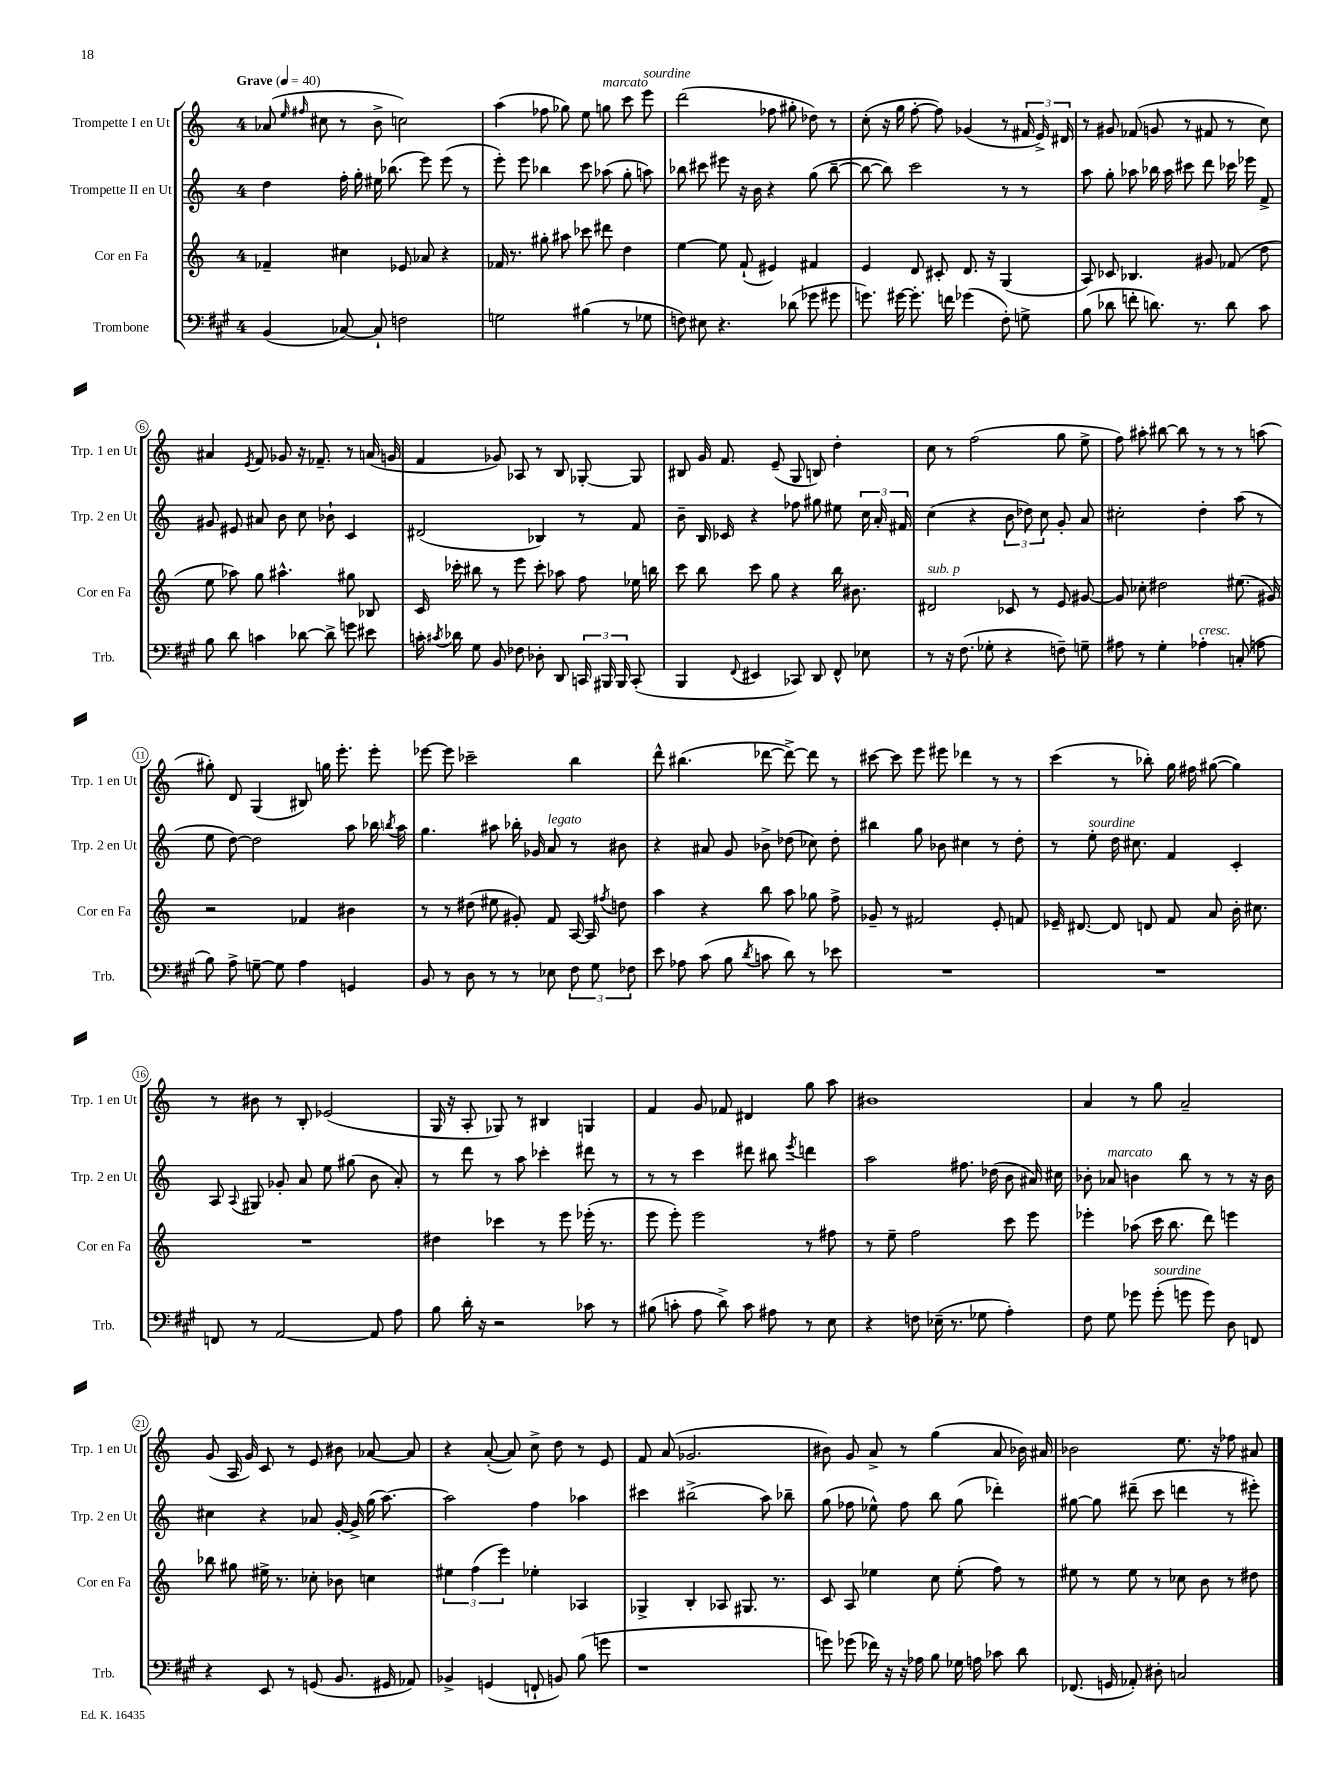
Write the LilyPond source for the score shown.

<<
\new StaffGroup <<
\new Staff = "s0" \with { instrumentName = "Trompette I en Ut" shortInstrumentName = "Trp. 1 en Ut" } {
    \clef treble \key c \major \once \override Staff.TimeSignature.style = #'single-digit \time 4/4 \tempo "Grave" 4 = 40
    \autoBeamOff aes'8( \grace { e''16 fis''16 } cis''8 r8 b'8-> c''2) |
    a''4( fes''8 ges''8) e''8 g''8^\markup { \italic "marcato" } c'''8 e'''8^\markup { \italic "sourdine" } |
    d'''2( fes''8 gis''8-. des''8) r8 |
    c''8-.( r16 g''16 f''8~-. f''8) ges'4( r8 \tuplet 3/2 { fis'16 e'16->) dis'16 } |
    r8 gis'8 fes'8( g'8 r8 fis'8 r8 c''8) |
    ais'4 \acciaccatura { e'8 } f'8 ges'8 r16 fes'8.-- r8 a'16( g'16 |
    f'4 ges'8) aes8 r8 b8 ges8~-. ges8 |
    bis8 g'16 f'8. e'8--( g8 b8) d''4-. |
    c''8 r8 f''2( g''8 e''8-> |
    f''8) ais''8-. bis''8~ bis''8 r8 r8 r8 a''8( |
    gis''8-.) d'8 g4( bis8) g''16 e'''8.-. e'''8-. |
    ees'''8~ ees'''8 ces'''2-- b''4 |
    d'''8-^ bis''4.( des'''8~ des'''8~->) des'''8 r8 |
    cis'''8~ cis'''8 e'''8 eis'''8 des'''4 r8 r8 |
    c'''4( r8 bes''8-.) g''16 fis''16 gis''8~( gis''4) |
    r8 bis'8 r8 b8-. ees'2( |
    g16 r16 a8-. ges8) r8 bis4 g4 |
    f'4 g'8 fes'8 dis'4 g''8 a''8 |
    bis'1 |
    a'4 r8 g''8 a'2-- |
    g'8( a16 g'16) c'8 r8 e'8 bis'8 aes'8~ aes'8 |
    r4 a'8~-.( a'8) c''8-> d''8 r8 e'8 |
    f'8 a'8( ges'2. |
    bis'8) g'8 a'8-> r8 g''4( a'8 bes'16) ais'16 |
    bes'2 e''8. r16 fes''8 ais'8 \bar "|." |
}
\new Staff = "s1" \with { instrumentName = "Trompette II en Ut" shortInstrumentName = "Trp. 2 en Ut" } {
    \clef treble \key c \major \once \override Staff.TimeSignature.style = #'single-digit \time 4/4
    \autoBeamOff d''4 f''16-. g''16-. eis''16 bes''8.( e'''8) e'''8( r8 |
    e'''8-.) e'''8 bes''4 c'''8 aes''8( g''8-. a''8) |
    bes''8 cis'''8 eis'''8 r16 b'16 r4 g''8( bes''8~-- |
    bes''8~ bes''8) c'''2 r8 r8 |
    a''8 g''8-. aes''8 bes''16 aes''16 cis'''8 d'''8 ces'''16 ees'''16 f'8-> |
    gis'8 eis'8 ais'8 b'8 c''8 bes'8-! c'4 |
    dis'2( bes4) r8 f'8 |
    b'8-- b16 ces'16 r4 fes''8 gis''8 eis''8 \tuplet 3/2 { c''16 a'16-. fis'16 } |
    c''4( r4 \tuplet 3/2 { b'8 des''8) c''8 } g'8-. a'8 |
    cis''2-. d''4-. a''8( r8 |
    e''8 d''8~) d''2 a''8 bes''16 \acciaccatura { b''8 } a''16 |
    g''4. ais''8 bes''16-. ges'16 a'8^\markup { \italic "legato" } r8 bis'8 |
    r4 ais'8 g'8 bes'8-> des''8( ces''8) des''8-. |
    bis''4 g''8 bes'8 cis''4 r8 d''8-. |
    r8 e''8-.^\markup { \italic "sourdine" } d''16 cis''8. f'4 c'4-. |
    a8 \appoggiatura { a8 } gis8 ges'8-. a'8 e''8 gis''8( b'8 a'8-.) |
    r8 d'''8 r8 a''8 ces'''4-. dis'''8 r8 |
    r8 r8 c'''4 dis'''8 bis''8 \acciaccatura { e'''8 } d'''4 |
    a''2 fis''8. des''16( b'8 ais'16) cis''16 |
    bes'8-. aes'8^\markup { \italic "marcato" } b'4 b''8 r8 r8 r16 b'16 |
    cis''4 r4 aes'8 g'16~-. g'16-> g''16( a''8.~) |
    a''2 f''4 aes''4 |
    cis'''4 bis''2->( a''8) bes''8-- |
    g''8( fes''8 ees''8-^) fes''8 b''8 g''8( des'''4-.) |
    gis''8~ gis''8 dis'''8--( c'''8 d'''4 r8 eis'''8-.) \bar "|." |
}
\new Staff = "s2" \with { instrumentName = "Cor en Fa" shortInstrumentName = "Cor en Fa" } {
    \clef treble \key c \major \once \override Staff.TimeSignature.style = #'single-digit \time 4/4
    \autoBeamOff fes'4-- cis''4 ees'8 aes'8 r4 |
    fes'16 r8. gis''8-. ais''8 ces'''8 dis'''8 d''4 |
    e''4~ e''8 f'8-!( eis'4) fis'4 |
    e'4 d'8 cis'8-. d'8. r16 g4( |
    a8) ces'8 bes4. gis'8 fes'8( d''8 |
    e''8 aes''8) g''8 ais''4.-^ gis''8 bes8 |
    c'16 ces'''16-. bis''8 r8 e'''8 ces'''8-. aes''8 f''8 ees''16 b''16 |
    c'''8 b''8 c'''8 g''8 r4 b''16 bis'8. |
    dis'2^\markup { \italic "sub. p" } ces'8 r8 e'8 gis'8~ |
    gis'8 ces''8-. dis''2 eis''8.( gis'16) |
    r2 fes'4 bis'4 |
    r8 r8 dis''8( eis''8 gis'8-.) f'8 a16~ a16 \acciaccatura { fis''8 } d''8 |
    a''4 r4 b''8 a''8 ges''8 f''8-> |
    ges'8-- r8 fis'2 e'8-. f'8 |
    ees'16-- dis'8.~ dis'8 d'8 f'8 a'8 b'16-. cis''8. |
    R1 |
    dis''4 ces'''4 r8 e'''8 ees'''16-.( r8. |
    e'''8 e'''8-.) e'''2 r8 fis''8 |
    r8 e''8-- f''2 c'''8 e'''8 |
    ees'''4-. aes''8( c'''16 b''8. d'''8) e'''4 |
    bes''8 gis''8 eis''16-> r8. ces''8-. bes'8 c''4 |
    \tuplet 3/2 { eis''4 f''4( e'''4) } ees''4-. aes4 |
    ges4-> b4-. aes8 gis8. r8. |
    c'8 a8 ees''4 c''8 ees''8-.( f''8) r8 |
    eis''8 r8 eis''8 r8 ces''8 b'8 r8 dis''8 \bar "|." |
}
\new Staff = "s3" \with { instrumentName = "Trombone" shortInstrumentName = "Trb." } {
    \clef bass \key a \major \once \override Staff.TimeSignature.style = #'single-digit \time 4/4
    \autoBeamOff b,4( ces8~) ces8-! f2 |
    g2 bis4( r8 ges8 |
    f8) eis8 r4. des'8( ges'8 gis'8 |
    g'8.) gis'16~ gis'8.-. f'16 ges'4( fis8-.) g8-> |
    b8( des'8 f'8-. d'8.) r8. d'8 cis'8 |
    b8 d'8 c'4 des'8~ des'8-> g'8 eis'8 |
    c'16-. \acciaccatura { cis'8 } des'16 gis8 b,8 fes8 des8-. d,8 \tuplet 3/2 { c,16 bis,,16 bis,,16 } c,8-.( |
    b,,4 \appoggiatura { fis,8 } eis,4 ces,8) d,8 fis,8-^ ees8 |
    r8 r16 fis8.( ges8-. r4 f8--) g8-- |
    ais8 r8 gis4-. aes4-.^\markup { \italic "cresc." } c8-.( a8 |
    b8) a8-> g8~-- g8 a4 g,4 |
    b,8 r8 d8 r8 r8 ees8 \tuplet 3/2 { fis8 gis8 fes8 } |
    e'8 aes8 cis'8( b8 \acciaccatura { d'8 } c'8 d'8) r8 ees'8 |
    R1 |
    R1 |
    f,8 r8 a,2~ a,8 a8 |
    b8 d'16-. r16 r2 ces'8 r8 |
    bis8( c'8-. a8 d'8->) c'8 ais8 r8 e8 |
    r4 f8 ees16--( r8. ges8 a4-.) |
    fis8 gis8 ges'8 ges'8-.^\markup { \italic "sourdine" }( g'8 g'8) d8 f,8 |
    r4 e,8 r8 g,8( b,8. gis,16 aes,8) |
    bes,4-> g,4( f,8-! b,8) b8( g'8 |
    r1 |
    g'8) ges'8( fes'16) r16 r16 aes16 b8 ges16 a16 ces'8 d'8 |
    fes,8.( g,16 aes,8-.) dis8-. c2 \bar "|." |
}
>>
>>
\layout { \context { \Score \override BarNumber.stencil = #(make-stencil-circler 0.1 0.3 ly:text-interface::print) } }
